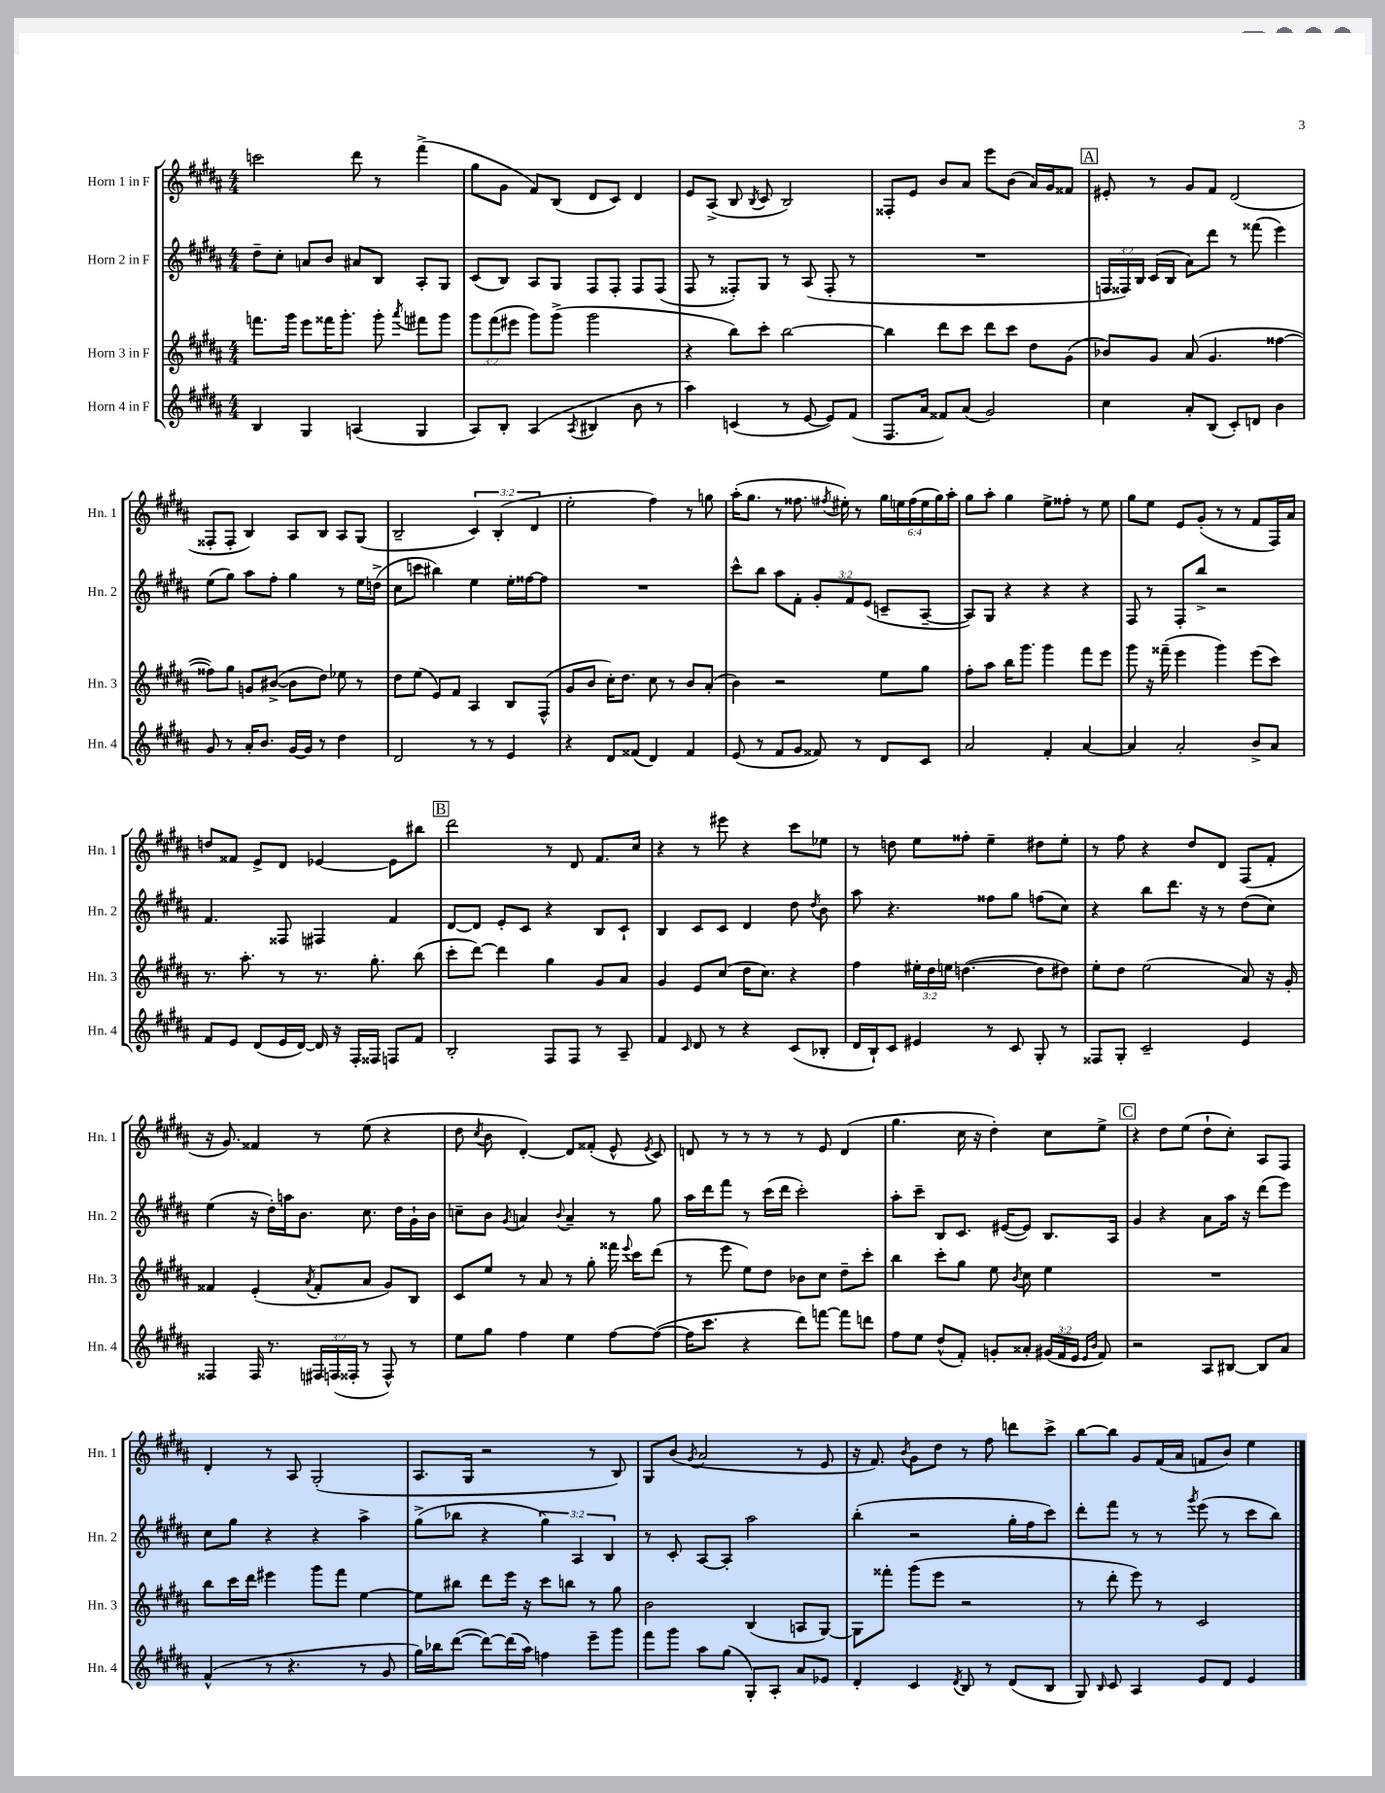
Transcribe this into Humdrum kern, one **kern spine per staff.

**kern	**kern	**kern	**kern
*staff4	*staff3	*staff2	*staff1
*clefG2	*clefG2	*clefG2	*clefG2
*k[f#c#g#d#a#]	*k[f#c#g#d#a#]	*k[f#c#g#d#a#]	*k[f#c#g#d#a#]
*M4/4	*M4/4	*M4/4	*M4/4
4B/	8.fff\L	8dd#~\L	2ccc\
.	.	8cc#'\J	.
.	16ggg#\Jk	.	.
4G#/	8eee\L	8a/L	.
.	16fff##\K	8b/J	.
.	8.ggg#'\J	.	.
(4A/	.	8a#/L	8ddd#\
.	8ggg#'\	8B/J	8r
.	8qaaa#/	.	.
4G#/	8fff#\L	8A#'/L	(4fff#^\
.	8ggg#\J	8G#/J	.
=	=	=	=
8A#/L)	12ggg#\L	(8c#/L	8gg#\L
.	(12fff#\	.	.
8B'/J	.	8B/J)	8g#\J
.	12eee#\J	.	.
(4A#/	8ggg#\L)	8A#/L	8f#/L)
.	(8ggg#^\J	8G#/J	(8B/J
8qA#/	.	.	.
4B#/	2ggg#\	8F#/L	8d#/L
.	.	8F#'/J	8c#/J)
8b\	.	8F#/L	4d#/
8r	.	(8F#/J	.
=	=	=	=
4aa#\)	4r	8F#/	8e/L
.	.	8r	(8A#^/J
(4c/	8bb\L)	8F##'/L)	8B/
.	.	.	8qB/
.	8ccc#'\J	8G#/J	8c#/
8r	[2bb\	8r	2B/)
[8e/	.	(8A#/	.
8e/]L)	.	8F##'/	.
(8f#/J	.	8r	.
=	=	=	=
8.F#/L	4bb\]	1r	8F##'/L
.	.	.	8e/J
16a#/Jk	.	.	.
8f##/L)	8ddd#\L	.	8b/L
(8a#/J	8ccc#\J	.	8a#/J
2g#/)	8ddd#\L	.	8eee\L
.	8ccc#\J	.	(8b\J
.	8dd#\L	.	16a#/LL)
.	.	.	16g#/J
.	(8g#\J	.	8f##/J
=	=	=	=
4cc#\	8b-/L)	24F/LL	8e#'/
.	.	24F##/)	.
.	.	24B/JJ	.
.	8g#/J	(16c#/LL	8r
.	.	16B/JJ	.
8a#'/L	(8a#/	8a#\L)	8g#/L
(8B/J	4.g#/	8ddd#\J	8f#/J
8c#'/L)	.	8r	(2d#/
8d/J	.	(8fff##\	.
4b\	[4ff##\	4eee\)	.
=	=	=	=
8g#/	8ff##\]L)	(8ee\L	8F##'/L
8r	8gg#\J	8gg#\J)	8F##'/J
16a#'/LK	8g/L	8aa#\L	4B/)
8.b/J	.	.	.
.	([8b#^/J	8ff#'\J	.
[16g#/LL	8b#\]L	4gg#\	8A#/L
16g#/]JJ	.	.	.
8r	8dd#\J)	.	8B/J
4dd#\	8ee-\	8r	8A#/L
.	8r	16ee\LL	(8G#/J
.	.	(16dd^\JJ	.
=	=	=	=
2d#/	8dd#\L	8cc#\L	2B~/
.	(8ee\J	8ccc\J	.
.	8e/L)	4bb#\)	.
.	8f#/J	.	.
8r	4A#/	4ee\	6c#/)
8r	.	.	.
.	.	.	(6B'/
4e/	8B/L	16ee'\LL	.
.	.	[16ff##\J	.
.	.	.	6d#/
.	(8F#^^/J	8ff##\]J	.
=	=	=	=
4r	8g#/L	1r	2ee'\
.	8b/J	.	.
8d#/L	16cc#'\LK)	.	.
.	8.dd#\J	.	.
(8f##/J	.	.	.
4d#/)	8cc#\	.	4ff#\)
.	8r	.	.
4f##/	8b/L	.	8r
.	(8a#'/J	.	8gg\
=	=	=	=
(8e/	4b\)	8ccc#^^\L	(16aa#'\LK
.	.	.	8.gg#\J
8r	.	8bb\J	.
8f#/L	2r	8aa#\L	8r
8g#/J	.	8f#'\J	8.ff##\
8f##/)	.	12g#'/L	.
.	.	.	8qff#/
.	.	.	16ee#'\)
.	.	12f#/	.
8r	.	.	8r
.	.	(12e/J	.
8d#/L	8ee\L	8c~/L	24gg#\LL
.	.	.	24ee\
.	.	.	(24ff#\
8c#/J	8gg#\J	[8A#~/J	24ee\
.	.	.	24gg#\)
.	.	.	24aa#'\JJ
=	=	=	=
2a#/	8ff#'\L	8A#/]L)	8gg#\L
.	8aa#\J	8G#/J	8aa#'\J
.	16bb\LK	4r	4gg#\
.	8.ggg#\J	.	.
4f#'/	4ggg#\	4r	8ee^\L
.	.	.	8ff##'\J
[4a#/	8fff#\L	4r	8r
.	8eee\J	.	8ee\
=	=	=	=
4a#/]	8ggg#\	8F#/	8gg#\L
.	16r	8r	8ee\J
.	(16fff##~\	.	.
2a#'/	4eee\	8F#'/L	8e/L
.	.	8bb^/J	(8g#'/J
.	4ggg#\)	2r	8r
.	.	.	8r
8b^/L	(8eee\L	.	8f#/L
8a#/J	8ccc#\J)	.	16F#/L)
.	.	.	16a#/JJ
=	=	=	=
8f#/L	8.r	4.f#/	8dd/L
8e/J	.	.	8f##/J
.	8.aa#'\	.	.
(8d#/L	.	.	8e^/L
16e/L	8r	8F##/	8d#/J
[16d#/JJ)	.	.	.
16d#/]	8.r	4F#/	[4e-/
16r	.	.	.
16F#'/LL	.	.	.
16F##/JJ	8.gg#'\	.	.
8F/L	.	4f#/	8e-\]L
8f#/J	(8bb\	.	8bb#\J
=	=	=	=
2B'/	8ccc#'\L	[8d#/L	2ddd#\
.	[8ddd#\J)	8d#/]J	.
.	4ddd#\]	8e'/L	.
.	.	8c#/J	.
8F#/L	4gg#\	4r	8r
8F#/J	.	.	8d#/
8r	8g#/L	8B/L	8.f#/L
8A#~/	8a#/J	8c#`/J	.
.	.	.	16cc#/Jk
=	=	=	=
4f#/	4g#/	4B/	4r
16qqc#/	.	.	.
8d#/	8e/L	8c#/L	8r
8r	(8cc#/J	8c#/J	8eee#\
4r	16dd#\LK	4d#/	4r
.	8.cc#\J)	.	.
(8c#/L	4r	8dd#\	8ccc#\L
.	.	8qdd#/	.
8B-'/J	.	8b\	8ee-\J
=	=	=	=
16d#/LL	4ff#\	8aa#\	8r
16B`/J)	.	.	.
8c#/J	.	4.r	8dd\
4e#/	24ee#'\LL	.	8ee\L
.	24dd#\	.	.
.	24ee\JJ	.	.
.	([4.dd\	.	8ff##'\J
8r	.	8ff##\L	4ee~\
8c#/	.	8gg#\J	.
8G#'/	8dd\]L	(8ff\L	8dd#\L
8r	8dd#\J)	8cc#\J)	8ee'\J
=	=	=	=
8F##/L	8ee'\L	4r	8r
8G#'/J	8dd#\J	.	8ff#\
2c#~/	(2ee\	8bb\L	4r
.	.	8.ddd#\J	.
.	.	.	8dd#/L
.	.	16r	.
.	.	8r	8d#/J
4e/	8a#/)	(8dd#\L	(8F#/L
.	16r	8cc#\J)	8f#'/J
.	16g#'/	.	.
=	=	=	=
4F##/	4f##/	(4ee\	16r
.	.	.	8.g#/)
16F##/	(4e'/	16r	4f##/
8.r	.	16dd#'\LL)	.
.	.	16aa\J	.
.	.	8.b\J	.
.	8qa#/	.	.
24F#/LL	8f##'/L	.	8r
(24F/	.	.	.
24F##'/JJ	.	.	.
8r	8a#/J	8.cc#\	(8ee\
8F##^^/)	8g#/L)	.	4r
.	.	16dd#\LL	.
8r	8B/J	16g#`\	.
.	.	16b\JJ	.
=	=	=	=
8ee\L	8c#/L	8cc~\L	8dd#\
.	.	.	8qcc#/
8gg#\J	8ee/J	8b\J	8b\
.	.	8qg#/	.
4ff#\	8r	4a/	[4d#'/)
.	8a#/	.	.
.	.	8qqb/	.
4ee\	8r	4a~/	8d#/]L
.	8gg#'\	.	(8f##'/J
[8ff#\L	16fff##\	8r	8e^^/
.	8qqeee/	.	.
.	16ccc#\LK	.	.
.	.	.	8qe/
(8ff#\_J	(8ddd#\J	8gg#\	8c#/)
=	=	=	=
16ff#\]LK	8r	16aa#\LL	8d/
8.ccc#\J	.	16ddd#\J	.
.	8eee\	8fff#\J	8r
4r	8ee\L)	8r	8r
.	8dd#\J	(16ccc#\LL	8r
.	.	16ddd#\JJ	.
8ddd#\L)	8b-\L	2ccc#'\)	8r
[8fff\J	8cc#\J	.	8e/
8fff\]L	8dd#~\L	.	(4d/
8ddd\J	8ccc#'\J	.	.
=	=	=	=
8ff#\L	4bb\	8aa#'\L	4.gg#\
8ee\J	.	8ccc#~\J	.
(8dd#^^/L	8ccc#'\L	8B/L	.
8f#'/J)	8gg#\J	8.c#/J	16cc#\
.	.	.	16r
8g'/L	8ee\	.	4dd#'\)
.	.	([16e#/LK	.
.	8qb/	.	.
8a##'/J	8cc#\	8e#/]J)	.
(24g#/LL	4ee\	8.B/L	8cc#\L
24f#/	.	.	.
24e/JJ	.	.	.
16qqe/LL	.	.	.
16qqb/JJ	.	.	.
8f#/)	.	.	8ee^\J
.	.	16A#/Jk	.
=	=	=	=
2r	1r	4g#/	4r
.	.	4r	8dd#\L
.	.	.	(8ee\J
8A#/L	.	8a#\L	8dd#`\L
[8B#/J	.	16aa#\Jk	8cc#'\J)
.	.	16r	.
8B#/]L	.	(8ddd#\L	8A#/L
8a#/J	.	8eee\J)	8F#/J
=	=	=	=
(4f#^^/	8bb\L	8cc#\L	4d#'/
.	16ccc#\L	8gg#\J	.
.	16ddd#\JJ	.	.
8r	4eee#\	4r	8r
4.r	.	.	8A#/
.	8ggg#\L	4r	(2G#'/
.	8fff#\J	.	.
8r	[4ee\	4aa#^\	.
8g#/	.	.	.
=	=	=	=
16gg#\LL)	8ee\]L	(8gg#^\L	8.A#/L
16bb-\J	.	.	.
([8ddd#\J	8bb#\J	8bb-\J	.
.	.	.	16G#/Jk
8ddd#\_L)	8ddd#\L	4r	2r
(16ddd#\]L	16eee\Jk	.	.
16aa#\JJ)	16r	.	.
4ff\	8ccc#\L	6gg#\)	.
.	8bb\J	.	.
.	.	6A#/	.
8eee~\L	8r	.	8r
.	.	6B/	.
8ggg#\J	8gg#\	.	8B/)
=	=	=	=
8fff#\L	2b\	8r	8G#/L
8ggg#\J	.	8c#'/	(8b/J
.	.	.	8qg#/
8aa#\L	.	[8A#/L	2a#/
(8gg#\J	.	8A#'/]J	.
8G#'/L)	(4B/	2aa#\	.
8A#'/J	.	.	.
8a#/L	8A/L	.	8r
8e-/J	[8G#/J)	.	8e/
=	=	=	=
4d#'/	8G#\]L	(4bb'\	16r
.	.	.	8.f#/)
.	8fff##'\J	.	.
.	.	.	8qb/
4c#/	(8ggg#\L	2r	8g#\L
.	8eee\J	.	8dd#\J
8qd#/	.	.	.
8B/	2r	.	8r
8r	.	.	8ff#\
(8d#/L	.	16gg#'\LL	8ddd\L
.	.	16ff#\J	.
8B/J	.	8ccc#\J)	8ccc#^\J
=	=	=	=
8G#/)	8r	8ddd#'\L	[8bb\L
16qqB/	.	.	.
8c#/	8ddd#'\	8fff#\J	8bb\]J
4A#/	8eee\)	8r	8g#/L
.	8r	8r	(16f#/L
.	.	.	16a#/JJ
.	.	8qggg#/	.
8e/L	2c#/	(8eee\	8f/L
8d#/J	.	8r	8b/J)
4e/	.	8ccc#\L	4ee\
.	.	8bb\J)	.
==	==	==	==
*-	*-	*-	*-
